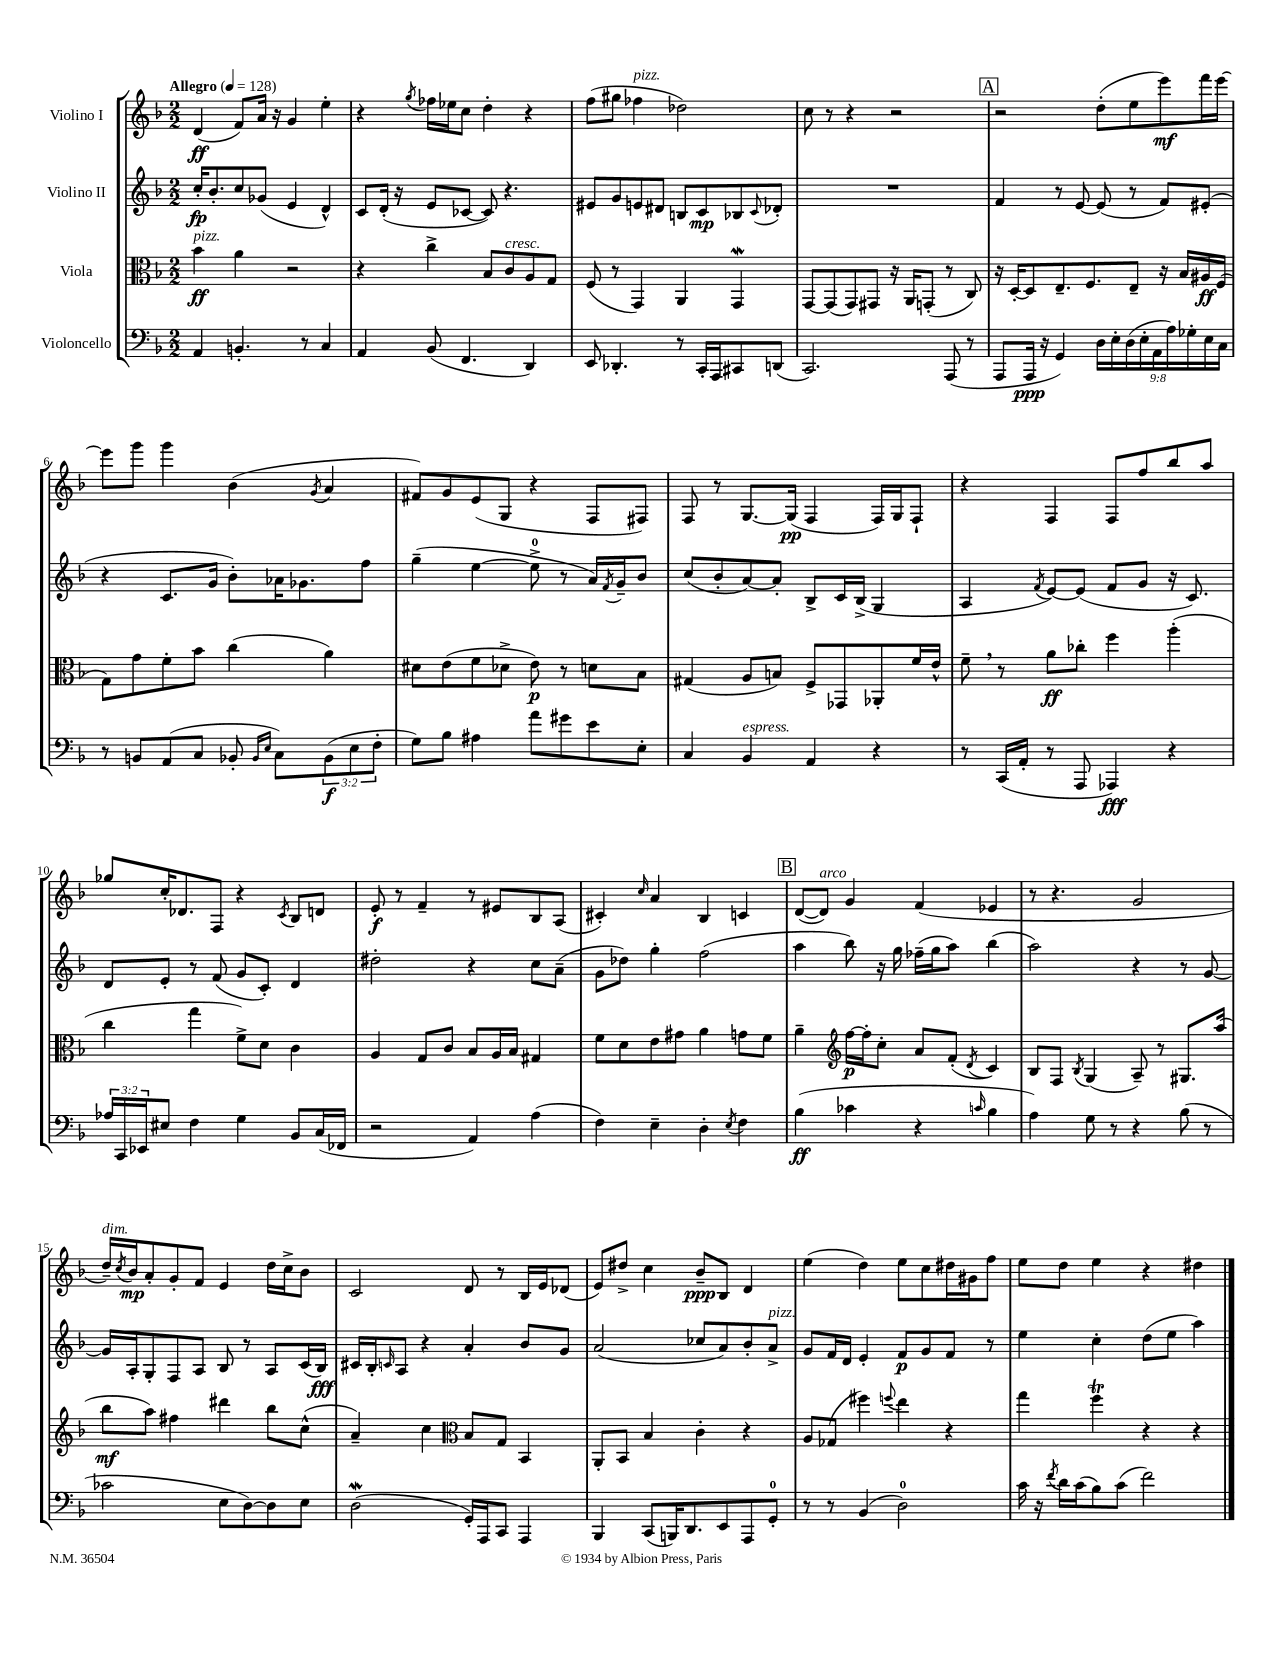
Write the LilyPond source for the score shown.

<<
\new StaffGroup <<
\new Staff = "s0" \with { instrumentName = "Violino I" } {
    \clef treble \key f \major \numericTimeSignature \time 2/2 \tempo "Allegro" 4 = 128
    d'4\ff( f'8) a'16 r16 g'4 e''4-. |
    r4 \acciaccatura { g''8 } fes''16 ees''16 c''8 d''4-. r4 |
    f''8( gis''8 fes''4^\markup { \italic "pizz." } des''2) |
    c''8 r8 r4 r2 |
    \mark \markup { \box "A" } r2 d''8-.( e''8 e'''8\mf) f'''16 e'''16~ |
    e'''8 g'''8 g'''4 bes'4( \acciaccatura { g'8 } a'4 |
    fis'8) g'8 e'8( g8 r4 f8 fis8) |
    f8 r8 g8.~ g16\pp( f4 f16) g16 f8-! |
    r4 f4 f8 f''8 bes''8 a''8 |
    ges''8 c''16-. des'8. f8 r4 \acciaccatura { c'8 } bes8 d'8 |
    e'8-.\f r8 f'4-- r8 eis'8 bes8 a8( |
    cis'4-.) \grace { c''16 } a'4 bes4 c'4 |
    \mark \markup { \box "B" } d'8~( d'8^\markup { \italic "arco" }) g'4 f'4( ees'4 |
    r8 r4. g'2 |
    d''16--^\markup { \italic "dim." }) \acciaccatura { c''8 } bes'16\mp a'8-. g'8-. f'8 e'4 d''16 c''16-> bes'8 |
    c'2 d'8 r8 bes16 e'16 des'8( |
    e'8) dis''8-> c''4 bes'8--\ppp bes8 d'4 |
    e''4( d''4) e''8 c''8 dis''16 gis'16 f''8 |
    e''8 d''8 e''4 r4 dis''4 \bar "|." |
}
\new Staff = "s1" \with { instrumentName = "Violino II" } {
    \clef treble \key f \major \numericTimeSignature \time 2/2
    c''16-.\fp bes'8.-. c''8 ges'8( e'4 d'4-^) |
    c'8 d'16-.( r16 e'8 ces'8~ ces'8) r4. |
    eis'8 g'8 e'8 dis'8 b8 c'8\mp bes8 \appoggiatura { c'8 } des'8-. |
    R1 |
    \mark \markup { \box "A" } f'4 r8 e'8~ e'8( r8 f'8) eis'8-.( |
    r4 c'8. g'16 bes'8-.) aes'16 ges'8. f''8 |
    g''4--( e''4~ e''8-0-> r8 a'16) \acciaccatura { f'8 } g'16-- bes'8 |
    c''8( bes'8-. a'8~) a'8-. bes8-> c'16 bes16->( g4 |
    a4 \acciaccatura { f'8 } e'8~) e'8( f'8 g'8 r16 c'8.) |
    d'8 e'8-. r8 f'8( g'8 c'8-.) d'4 |
    dis''2-. r4 c''8 a'8--( |
    g'8 des''8) g''4-. f''2( |
    \mark \markup { \box "B" } a''4 bes''8) r16 g''16 fes''16--( g''16 a''8) bes''4( |
    a''2) r4 r8 g'8~ |
    g'16 a16-. g8-. f8 a8 bes8 r8 a8 c'16( bes16\fff) |
    cis'16 bes16-. \grace { c'16 } a8 r4 a'4-. bes'8 g'8 |
    a'2( ces''8 a'8) bes'8-. a'8->^\markup { \italic "pizz." } |
    g'8 f'16 d'16 e'4-. f'8\p g'8 f'8 r8 |
    e''4 c''4-. d''8( e''8 a''4) \bar "|." |
}
\new Staff = "s2" \with { instrumentName = "Viola" } {
    \clef alto \key f \major \numericTimeSignature \time 2/2
    bes'4\ff^\markup { \italic "pizz." } a'4 r2 |
    r4 c''4-> bes8 c'8^\markup { \italic "cresc." } a8 g8 |
    f8( r8 g,4) a,4 g,4\mordent |
    g,8~ g,8( g,8) gis,8 r16 a,16 g,8-.( r8 c8) |
    \mark \markup { \box "A" } r16 d16~-. d8 e8.-- f8. e8-- r16 bes16 ais16\ff f16( |
    g8) g'8 f'8-. bes'8 c''4( a'4) |
    dis'8 e'8( f'8 des'8-> e'8\p) r8 d'8 bes8 |
    gis4( a8 b8) f8-> ges,8 aes,8-. f'16 e'16-^ |
    f'8-- \breathe r8 a'8\ff ces''8-. f''4 a''4-.( |
    c''4 g''4 f'8->) d'8 c'4 |
    a4 g8 c'8 bes8 a16 bes16 gis4 |
    f'8 d'8 e'8 gis'8 a'4 g'8 f'8 |
    \mark \markup { \box "B" } a'4-- \clef treble f''16~\p f''16-. c''8-. a'8 f'8-.( \acciaccatura { d'8 } c'4) |
    bes8 f8 \acciaccatura { bes8 } g4( a8--) r8 gis8. a''16( |
    bes''8\mf a''8) fis''4 dis'''4 bes''8 c''8-^( |
    a'4--) c''4 \clef alto bes8 g8 bes,4 |
    a,8-. bes,8 bes4 c'4-. r4 |
    a8 ges8( fis''4) \appoggiatura { f''8 } e''4 r4 |
    g''4 f''4\trill r4 r4 \bar "|." |
}
\new Staff = "s3" \with { instrumentName = "Violoncello" } {
    \clef bass \key f \major \numericTimeSignature \time 2/2 \override Staff.TupletNumber.text = #tuplet-number::calc-fraction-text
    a,4 b,4.-. r8 c4 |
    a,4 bes,8( f,4. d,4) |
    e,8 des,4.-. r8 c,16-. a,,16 cis,8 d,8( |
    c,2.) a,,8( r8 |
    \mark \markup { \box "A" } a,,8 a,,16\ppp r16 g,4) \tuplet 9/8 { d16 e16-. d16( e16-. a,16 a16) ges16-. e16 c16 } |
    r8 b,8 a,8( c8 bes,8-. \grace { bes,16 e16 } c8) \tuplet 3/2 { bes,8\f( e8 f8-. } |
    g8) bes8 ais4 a'8 gis'8 e'8 e8-. |
    c4 bes,4^\markup { \italic "espress." } a,4 r4 |
    r8 c,16( a,16-. r8 a,,8 aes,,4\fff) r4 |
    \tuplet 3/2 { aes16 c,16 ees,16 } eis8 f4 g4 bes,8 c16( fes,16 |
    r2 a,4) a4( |
    f4) e4-- d4-. \acciaccatura { e8 } f4 |
    \mark \markup { \box "B" } bes4\ff( ces'4 r4 \grace { c'16 } bes4 |
    a4) g8 r8 r4 bes8( r8 |
    ces'2 e8 d8~) d8 e8 |
    d2\mordent( g,16-.) a,,16 c,8 a,,4 |
    bes,,4 c,8( b,,16) d,8. e,8 a,,8 g,8-0-. |
    r8 r8 bes,4( d2-0) |
    c'16 r16 \acciaccatura { f'8 } d'16 c'16( bes8) c'8( f'2) \bar "|." |
}
>>
>>
